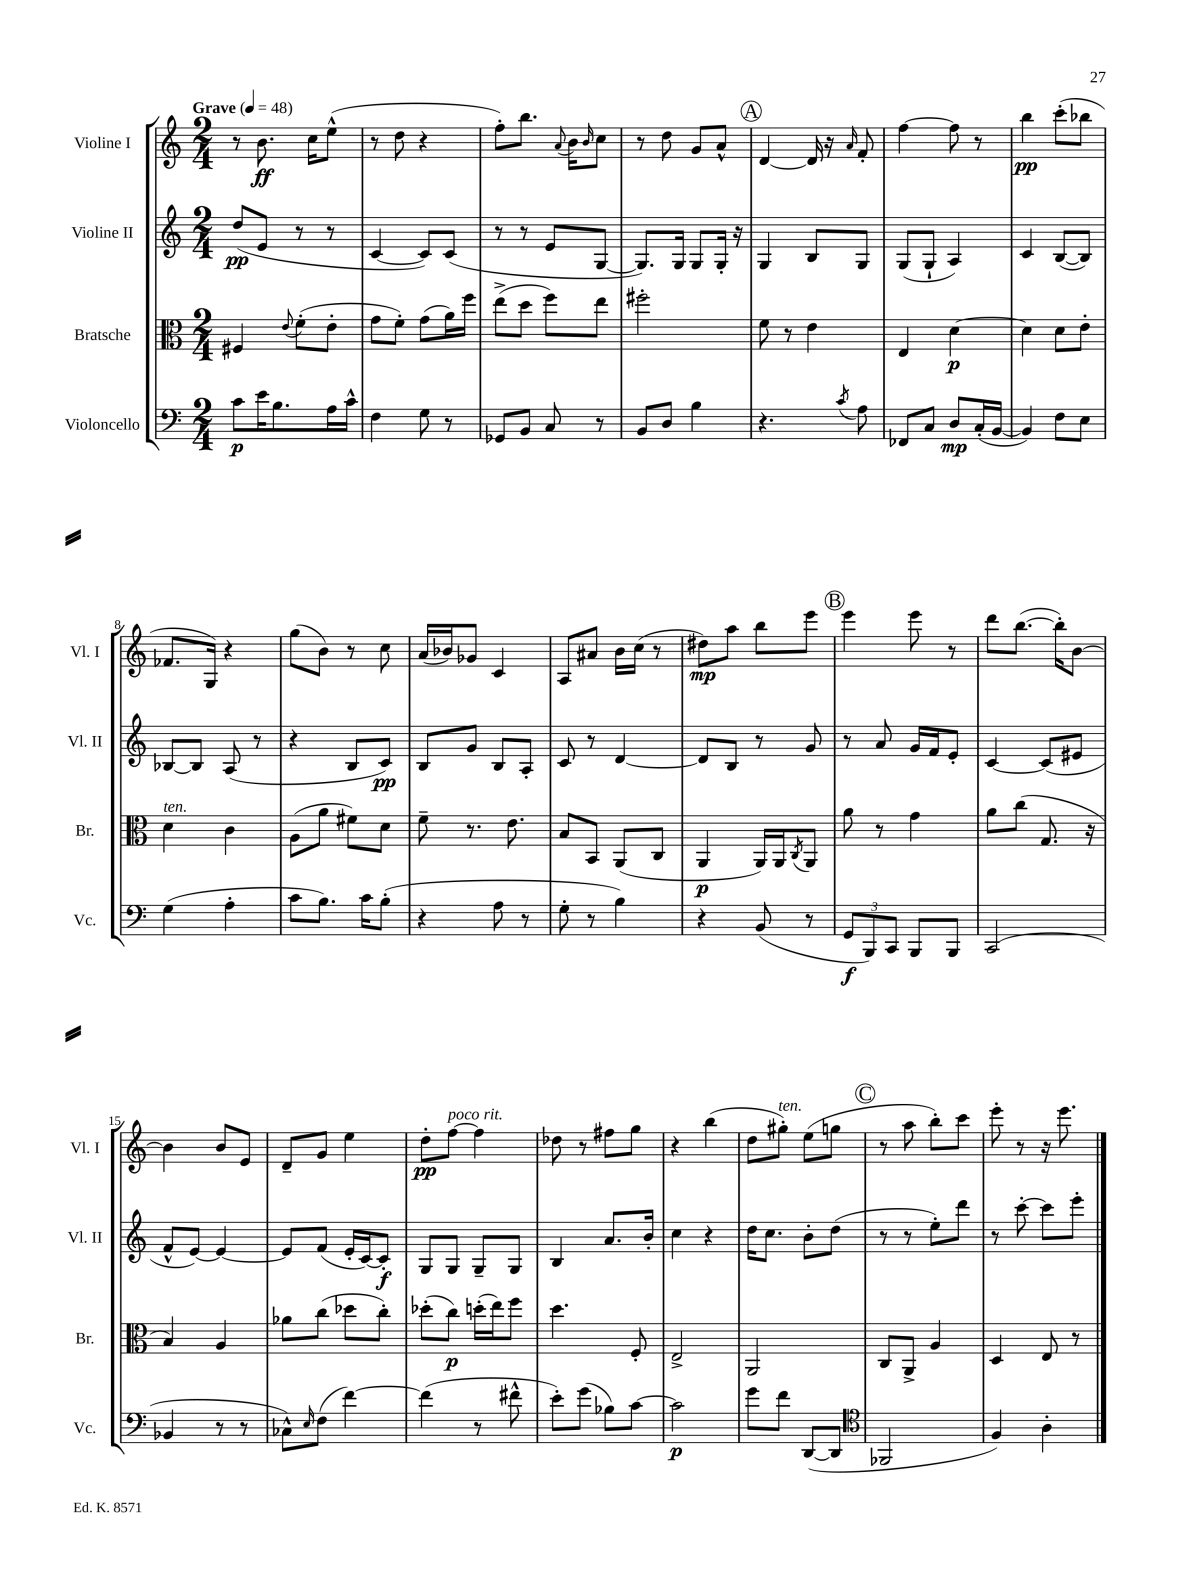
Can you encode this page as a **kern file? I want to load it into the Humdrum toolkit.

**kern	**kern	**kern	**kern
*staff4	*staff3	*staff2	*staff1
*clefF4	*clefC3	*clefG2	*clefG2
*k[]	*k[]	*k[]	*k[]
*M2/4	*M2/4	*M2/4	*M2/4
*MM48	*MM48	*MM48	*MM48
8c	4F#	(8dd	8r
16e	.	8e	8.b
8.B	.	.	.
.	8qqe	.	.
.	(8f'	8r	.
.	.	.	16cc
16A	8e'	8r	(8ee^^
16c^^	.	.	.
=	=	=	=
4F	8g	[4c	8r
.	8f')	.	8dd
8G	(8g	8c])	4r
8r	16a)	(8c	.
.	16ff	.	.
=	=	=	=
8GG-	(8ee^	8r	8ff')
8BB	8dd	8r	8.bb
8C	8ff)	8e	.
.	.	.	8qqa
.	.	.	16b
.	.	.	16qqb
8r	8ee	[8G	8cc
=	=	=	=
8BB	2ff#'	8.G])	8r
8D	.	.	8dd
.	.	16G	.
4B	.	8G	8g
.	.	16G'	8a^^
.	.	16r	.
=	=	=	=
4.r	8f	4G	[4d
.	8r	.	.
.	4e	8B	16d]
.	.	.	16r
8qc	.	.	16qqa
8A	.	8G	8f'
=	=	=	=
8FF-	4E	(8G	[4ff
8C	.	8G`	.
8D	[4d	4A)	8ff]
(16C'	.	.	8r
[16BB	.	.	.
=	=	=	=
4BB])	4d]	4c	4bb
8F	8d	([8B	(8ccc'
8E	8e'	8B])	8bb-
=	=	=	=
(4G	4d	[8B-	8.f-
.	.	8B-]	.
.	.	.	16G)
4A'	4c	(8A	4r
.	.	8r	.
=	=	=	=
8c	(8A	4r	(8gg
8.B)	8a	.	8b)
.	8f#)	8B	8r
16c	.	.	.
(8B'	8d	8c)	8cc
=	=	=	=
4r	8f~	8B	(16a
.	.	.	16b-)
.	8.r	8g	8g-
8A	.	8B	4c
.	8.e	.	.
8r	.	8A'	.
=	=	=	=
8G'	8B	8c	8A
8r	8BB	8r	8a#
4B)	(8AA	[4d	16b
.	.	.	(16cc
.	8C	.	8r
=	=	=	=
4r	4AA	8d]	8dd#)
.	.	8B	8aa
(8BB	16AA)	8r	8bb
.	16AA	.	.
.	8qC	.	.
8r	8AA	8g	8eee
=	=	=	=
12GG	8a	8r	4eee
12BBB)	.	.	.
.	8r	8a	.
12CC	.	.	.
8BBB	4g	16g	8eee
.	.	16f	.
8BBB	.	8e'	8r
=	=	=	=
(2CC	8a	[4c	8ddd
.	(8cc	.	([8.bb
.	8.G	(8c]	.
.	.	.	16bb'])
.	.	8e#	[8b
.	16r	.	.
=	=	=	=
4BB-	4B)	8f^^	4b]
.	.	[8e)	.
8r	4A	4e_	8b
8r	.	.	8e
=	=	=	=
8C-^^)	8a-	8e]	8d~
16qqE	.	.	.
(8F	(8cc	(8f	8g
[4f)	8dd-	16e'	4ee
.	.	[16c)	.
.	8cc')	8c']	.
=	=	=	=
(4f]	(8dd-'	8G	8dd'
.	8cc)	8G	[8ff
8r	(16dd'	8G~	4ff]
.	16ee)	.	.
8f#^^	8ff	8G	.
=	=	=	=
8e')	4.dd	4B	8dd-
(8g	.	.	8r
8B-)	.	8.a	8ff#
[8c	8F'	.	8gg
.	.	16b'	.
=	=	=	=
2c]	2E^	4cc	4r
.	.	4r	(4bb
=	=	=	=
8g	2AA	16dd	8dd
.	.	8.cc	.
8f	.	.	8gg#')
([8DD	.	8b'	(8ee
8DD]	.	(8dd	8gg
=	=	=	=
*clefC4	*	*	*
2FF-	8C	8r	8r
.	8AA^	8r	8aa
.	4A	8ee')	8bb')
.	.	8ddd	8ccc
=	=	=	=
4F)	4D	8r	8eee'
.	.	[8ccc'	8r
4A'	8E	8ccc]	16r
.	.	.	8.eee
.	8r	8eee'	.
==	==	==	==
*-	*-	*-	*-
